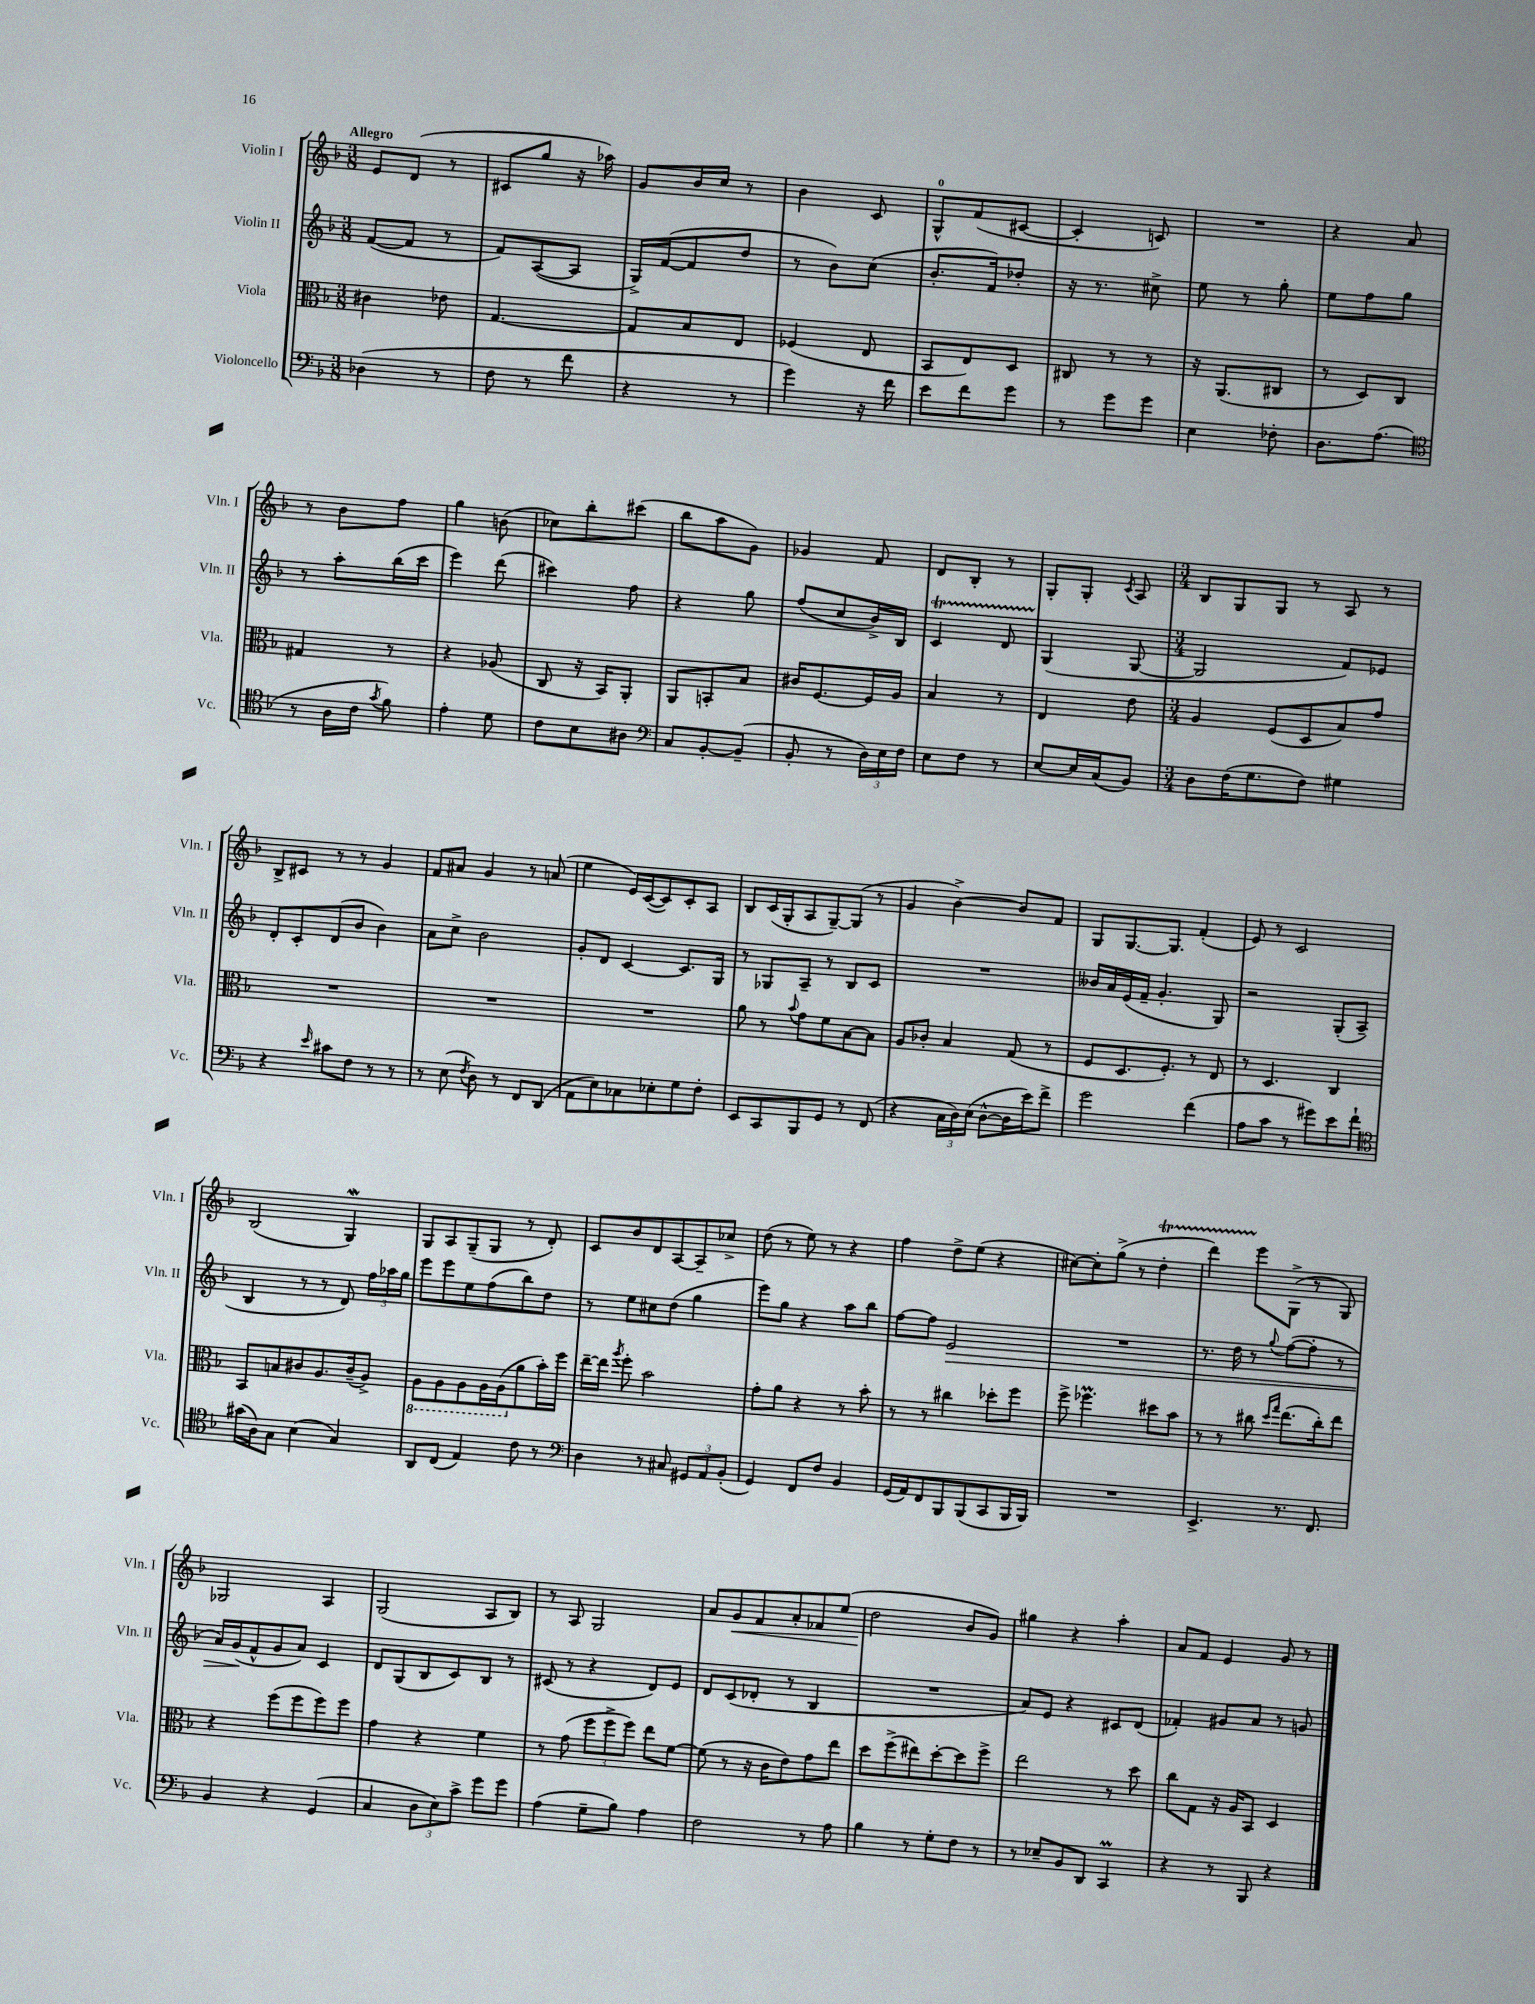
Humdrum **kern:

**kern	**kern	**kern	**kern
*staff4	*staff3	*staff2	*staff1
*clefF4	*clefC3	*clefG2	*clefG2
*k[b-]	*k[b-]	*k[b-]	*k[b-]
*M3/8	*M3/8	*M3/8	*M3/8
(4D-	4c#	([8f	8e
.	.	8f]	(8d
8r	8e-	8r	8r
=	=	=	=
8F	[4.G	8f)	8c#
8r	.	([8A	8gg
8f	.	8A]	16r
.	.	.	16aa-)
=	=	=	=
4r	8G]	16G^)	8g
.	.	([16f	.
.	8B-	8f]	16b-
.	.	.	16cc
8r	8E	8dd	8r
=	=	=	=
4g)	(4F-	8r	4b-
.	.	8b-)	.
16r	8E	(8cc	8c
16f	.	.	.
=	=	=	=
8e	8BB-	8.b-'	8G^^
8f	8E)	.	(8f
.	.	16f)	.
8g	8D	8dd-'	[8c#
=	=	=	=
8r	8C#	16r	4c#']
.	.	8.r	.
8g	8r	.	.
8g	8r	8cc#^	8c)
=	=	=	=
4E	16r	8ee	4.r
.	(8.AA	.	.
.	.	8r	.
8F-'	8C#	8gg'	.
=	=	=	=
8.D	8r	8ee	4r
.	8D)	8ff	.
(8.A	.	.	.
.	8C	8gg	8a
=	=	=	=
*clefC4	*	*	*
8r	4G#	8r	8r
16A	.	8aa'	8b-
16c	.	.	.
8qg	.	.	.
8f)	8r	(16bb-	8ff
.	.	16ccc	.
=	=	=	=
4e'	4r	4eee)	4gg
8d	(8A-	(8ddd	(8b
=	=	=	=
8c	8C	4ccc#)	8cc-)
8B-	16r	.	8bb-'
.	16BB-)	.	.
8A#	8AA'	8ff	(8ccc#
=	=	=	=
*clefF4	*	*	*
8C	8AA	4r	8bb-
[8BB-'	8BB'	.	8aa
(8BB-~]	8B-	8gg	8g)
=	=	=	=
8BB-'	16c#	(8ff	4g-
.	[8.F	.	.
8r	.	8cc	.
24D)	16F]	16b-^)	8f
24E	.	.	.
.	16A	16B-	.
24F	.	.	.
=	=	=	=
8E	4B-	4c	8d
8F	.	.	8B-'
8r	8r	8d	8r
=	=	=	=
[8E	4E	(4G	8G'
16E]	.	.	8G'
(16C	.	.	.
.	.	.	8qc
8BB-)	8e	[8G	8A
=	=	=	=
*M3/4	*M3/4	*M3/4	*M3/4
8D	4A	2G]	8B-
(16F	.	.	8G
8.G	.	.	.
.	(8F	.	8G
8F)	8D	.	8r
4G#	8B-)	8f)	8A
.	8g	8e-	8r
=	=	=	=
4r	2.r	8d'	8B-^
.	.	8c'	8c#
16qqe	.	.	.
8c#	.	(8d	8r
8F	.	8b-	8r
8r	.	4b-)	4g
8r	.	.	.
=	=	=	=
8r	2.r	8a	8f
(8E	.	8cc^	8a#
8qF	.	.	.
8D)	.	2b-	4g
8r	.	.	.
8FF	.	.	8r
(8DD	.	.	(8a
=	=	=	=
8AA	2.r	8g'	4ee
8E)	.	8d	.
8C-	.	[4c	16e)
.	.	.	([16c
8E-'	.	.	8c])
8G	.	8.c]	8c'
8F'	.	.	8A
.	.	16G	.
=	=	=	=
8EE	8a	8r	8B-
8CC	8r	8G-	(16c
.	.	.	16G'
.	8qqb-	.	.
8BBB-	8g	8A~	8A
8GG	8f	8r	[8G~)
8r	[8B-	8B-	(8G]
(8FF	8B-]	8c	8r
=	=	=	=
4r	8A	2.r	4g
.	8c-'	.	.
24C	4B-	.	[4b-^)
24D)	.	.	.
(24E	.	.	.
[8D^^	.	.	.
16D]	(8G	.	8b-]
16e)	.	.	.
8f^	8r	.	8f
=	=	=	=
2g	8F	16b--	8G
.	.	16a	.
.	8.D	(16e	[8.G
.	.	16f~	.
.	.	4.g'	.
.	8.F')	.	8.G]
(4f	8r	.	(4f'
.	8E	8G)	.
=	=	=	=
8A	8r	2r	8e)
8c	4.D	.	8r
8r	.	.	2c
8g#)	.	.	.
8e	4C	(8G'	.
8f`	.	8A~	.
=	=	=	=
*clefC4	*	*	*
(16g#	8BB-	4B-	(2B-
16A)	.	.	.
8G	8B	.	.
(4B-	8c#	8r	.
.	8.A	8r	.
4G)	.	8d)	4G)
.	(16c#~	.	.
.	8A^)	24ff	.
.	.	24aa-	.
.	.	24gg	.
=	=	=	=
8AA	8AA	8eee	8G
(8C	8AA	8eee	8A
4E)	8AA	8ee	(8G~
.	16AA	(8ff	8G
.	(16AA	.	.
8c	8a	8bb-)	8r
8r	16b-')	8dd	8d')
.	16ff	.	.
=	=	=	=
*clefF4	*	*	*
4D	[16ee~	8r	8c
.	16ee]	.	.
.	8qaa	.	.
.	8ff'	8ee	8b-
8r	2b-	8cc#	8d
8C#	.	(8dd	[8A
12GG#	.	4gg	8A~]
12AA	.	.	.
.	.	.	8cc-^
(12BB-'	.	.	.
=	=	=	=
4GG)	8g'	8eee)	(8dd
.	8a	8gg	8r
8FF	4r	4r	8ee)
8F	.	.	8r
4BB-	8r	8aa	4r
.	8b-'	8bb-	.
=	=	=	=
(16GG	8r	[8ff	4ff
16AA)	.	.	.
8FF	8r	8ff]	.
8BBB-	4cc#	2e	8dd^
(8BBB-	.	.	(8ee
8CC	8dd-'	.	4r
16BBB-	8ff	.	.
16BBB-)	.	.	.
=	=	=	=
2.r	8ff^	2.r	[8cc#)
.	4.ff-	.	8cc#']
.	.	.	(8gg^
.	.	.	8r
.	8dd#	.	4dd'
.	8b-	.	.
=	=	=	=
4.EE^	8r	8.r	4ddd)
.	8r	.	.
.	.	16dd	.
.	8cc#	8r	8eee
.	16qqdd	.	.
.	16qqgg	8qqgg	.
8.r	(8.ee	([8ff	(8G^
.	.	8ff']	8r
8.FF	16cc#')	.	.
.	8ee	8r	8G)
=	=	=	=
4BB-	4r	16a)	2G-
.	.	(16g	.
.	.	8f^^	.
4r	(8ff	8g	.
.	8ff	8a)	.
(4GG	8ff)	4c	4A
.	8ff	.	.
=	=	=	=
4C	4g	8d	(2G
.	.	(8G	.
12D	4r	8B-	.
12E)	.	.	.
.	.	8c)	.
12c^	.	.	.
8g	4f	8B-	8A
8g	.	8r	8B-)
=	=	=	=
(4A	8r	(8c#	8r
.	(8g	8r	8A
8G~	12ff	4r	2G
.	12ff^	.	.
8B-)	.	.	.
.	12ff)	.	.
4A	8ee	8d)	.
.	[8f	8e	.
=	=	=	=
2F	(8f]	8d	8a
.	8r	(8c	8g
.	16r	8d-'	8f
.	16c	.	.
.	8e)	8r	8a'
8r	8g	4B-	8f-
8A	8ee	.	(8ee
=	=	=	=
4B-	8dd	2.r	2dd
.	(8ff^	.	.
8r	8ee#)	.	.
8G'	[8dd'	.	.
8F	8dd]	.	8b-
8r	8ff^	.	8g)
=	=	=	=
8r	2ee	8a)	4gg#
8E-~	.	8e	.
8BB-	.	4r	4r
8DD	.	.	.
4CC	8r	8c#	4aa'
.	8dd	(8d	.
=	=	=	=
4r	8cc	4f-')	8a
.	8G	.	8f
8r	16r	8g#	4e
.	16A	.	.
8BBB-	8BB-	8a	.
4r	4D	8r	8g
.	.	8g	8r
==	==	==	==
*-	*-	*-	*-
